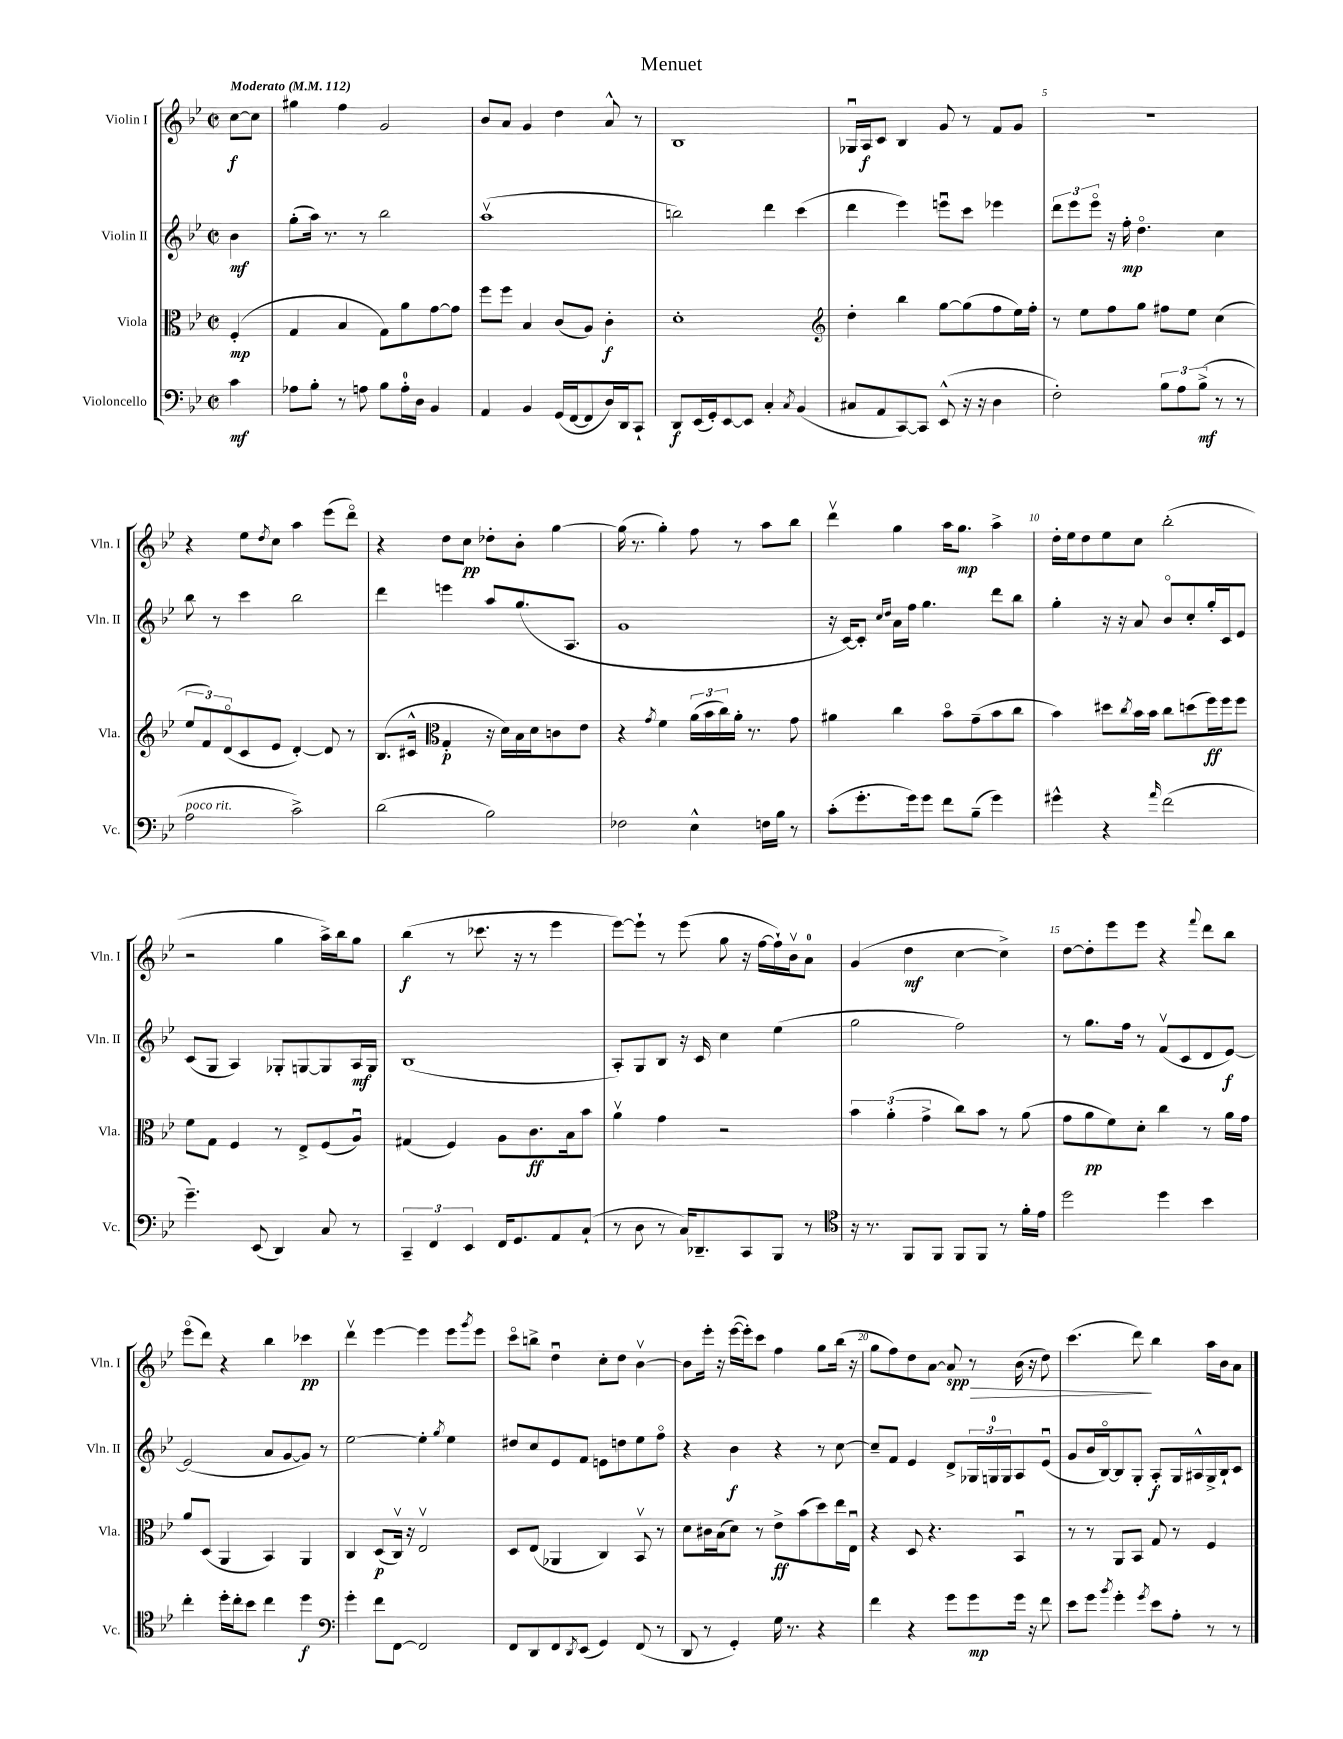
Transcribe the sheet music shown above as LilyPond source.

\header { title = "Menuet" }
<<
\new StaffGroup <<
\new Staff = "s0" \with { instrumentName = "Violin I" shortInstrumentName = "Vln. I" } {
    \clef treble \key bes \major \defaultTimeSignature \time 2/2 \partial 4 \tempo "Moderato" 4 = 112
    c''8~\f c''8 |
    gis''4 f''4 g'2 |
    bes'8 a'8 g'4 d''4 a'8-^ r8 |
    bes1 |
    ges16\downbow a16\f c'8 bes4 g'8 r8 f'8 g'8 |
    R1 |
    r4 ees''8 \acciaccatura { d''8 } c''8 a''4 ees'''8( d'''8\flageolet) |
    r4 d''8 c''8\pp des''8-. bes'8-. g''4~ |
    g''16( r8. g''4-.) f''8 r8 a''8 bes''8 |
    d'''4\upbow g''4 a''16 g''8.\mp a''4-> |
    d''16-. ees''16 d''8 ees''8 c''8 bes''2-.( |
    r2 g''4 a''16->) bes''16 g''8 |
    bes''4\f( r8 ces'''8. r16 r8 ees'''4 |
    ees'''8~) ees'''8-! r8 ees'''8( g''8 r16 f''16~ f''16-!) bes'16\upbow a'8-0 |
    g'4( d''4\mf c''4~ c''4->) |
    d''8~ d''8-. ees'''8 ees'''8 r4 \appoggiatura { f'''8 } d'''8 bes''8 |
    ees'''8\flageolet( d'''8) r4 bes''4 ces'''4\pp |
    d'''4\upbow ees'''4~ ees'''4 ees'''8 \acciaccatura { g'''8 } ees'''8 |
    c'''8\flageolet b''8-> d''4\downbow c''8-. d''8 bes'4~\upbow |
    bes'8 ees'''16-. r16 ees'''16~( ees'''16-.) c'''8 f''4 g''8 bes''16( r16 |
    g''8 f''8) d''8 a'8~ a'8\spp\> r8 bes'16( r16 d''8) |
    c'''4.( d'''8\!) bes''4 a''16 bes'16 a'8 \bar "|." |
}
\new Staff = "s1" \with { instrumentName = "Violin II" shortInstrumentName = "Vln. II" } {
    \clef treble \key bes \major \defaultTimeSignature \time 2/2 \partial 4
    bes'4\mf |
    g''8-.( a''16) r8. r8 bes''2 |
    a''1\upbow( |
    b''2) d'''4 c'''4( |
    d'''4 ees'''4) e'''8\downbow c'''8 ees'''4 |
    \tuplet 3/2 { d'''8 ees'''8 ees'''8\flageolet } r16 f''16-.\mp d''4.\flageolet c''4 |
    bes''8 r8 c'''4 bes''2 |
    d'''4 e'''4 a''8 g''8.( a8. |
    g'1 |
    r16 c'16~) c'8-. \grace { c''16 d''16 } a'16 f''16 g''4. d'''8 bes''8 |
    g''4-. r16 r16 a'8 bes'8\flageolet c''8-. g''16-. c'16 ees'8 |
    c'8( g8 a4) ges8-. g8~ g8 a16\mf g16 |
    bes1( |
    a8-.) g8 bes8 r16 c'16 c''4 ees''4( |
    g''2 f''2) |
    r8 g''8. f''16 r8 f'8\upbow( c'8 d'8 ees'8~\f) |
    ees'2( a'8 g'8~ g'8) r8 |
    ees''2~ ees''4-. \acciaccatura { g''8 } ees''4 |
    dis''8 c''8 ees'8 f'8 e'8 d''8 ees''8 f''8\flageolet |
    r4 bes'4\f r4 r8 c''8~ |
    c''8-- f'8 ees'4 d'8-> \tuplet 3/2 { ges16 g16-0 g16 } a8 ees'8\downbow( |
    g'8 bes'16 bes16~\flageolet) bes8 g8-. a8-.\f g16 ais16-^ g16-> bes16-! c'8 \bar "|." |
}
\new Staff = "s2" \with { instrumentName = "Viola" shortInstrumentName = "Vla." } {
    \clef alto \key bes \major \defaultTimeSignature \time 2/2 \partial 4
    f4-.\mp( |
    g4 bes4 g8) a'8 g'8~ g'8 |
    f''8 f''8 bes4 c'8( a8) c'4-.\f |
    d'1-. |
    \clef treble d''4-. bes''4 g''8~ g''8( f''8 ees''16) f''16-. |
    r8 ees''8 f''8 g''8 fis''8 ees''8 c''4( |
    \tuplet 3/2 { ees''8 f'8) d'8\flageolet( } c'8 ees'8 d'4~-.) d'8 r8 |
    bes8.( cis'16-^ \clef alto g4-.\p r16 d'16) bes16 d'16 c'8 ees'8 |
    r4 \acciaccatura { g'8 } f'4 \tuplet 3/2 { a'16( bes'16 c''16) } a'16-. r8. g'8 |
    ais'4 c''4 bes'8\flageolet g'8--( bes'8 c''8 |
    bes'4) dis''8 \acciaccatura { c''8 } bes'16 bes'16 c''8 d''8( f''16\ff) f''16 f''8 |
    f'8 g8 f4 r8 ees8-> f8( a8\downbow) |
    gis4( f4) a8 c'8.\ff bes16 bes'8 |
    a'4\upbow g'4 r2 |
    \tuplet 3/2 { bes'4 a'4-.( g'4-> } c''8) bes'8 r8 a'8( |
    g'8 a'8\pp f'8) d'8-. c''4 r8 a'16 g'16 |
    a'8 d8( a,4 bes,4) a,4 |
    c4 d8\p( c16\upbow) r16 ees2\upbow |
    d8 ees8( aes,4 c4) bes,8\upbow r8 |
    d'8 cis'16 bes16( d'8) r8 ees'8->\ff bes'8( d''8) ees''16 ees16\downbow |
    r4 d8 r4. bes,4\downbow |
    r8 r8 a,8 bes,8 g8 r8 f4 \bar "|." |
}
\new Staff = "s3" \with { instrumentName = "Violoncello" shortInstrumentName = "Vc." } {
    \clef bass \key bes \major \defaultTimeSignature \time 2/2 \partial 4
    c'4\mf |
    aes8 bes8-. r8 a8 bes8 a16-0-. d16 bes,4 |
    a,4 bes,4 g,16( f,16~ f,8 d16) d,16 c,8-! |
    d,8\f ees,16( g,16-.) ees,8~ ees,8 c4-. \acciaccatura { c8 } bes,4( |
    cis8 a,8 c,8~) c,8 ees,8-^( r16 r16 d4 |
    f2-.) \tuplet 3/2 { bes8 a8 bes8->\mf( } r8 r8 |
    a2^\markup { \italic "poco rit." } c'2->) |
    d'2( bes2) |
    fes2 ees4-^ f16 bes16 r8 |
    c'8-.( g'8.-. g'16) g'8 f'8 bes8--( g'4) |
    gis'4-^ r4 \grace { a'16 } f'2( |
    g'4.--) ees,8( d,4) c8 r8 |
    \tuplet 3/2 { c,4-- f,4 ees,4 } f,16 g,8. a,8 c8-!( |
    r8 d8 r8 c16) des,8.-- c,8 bes,,8 r8 |
    \clef tenor r16 r8. f,8 f,8 f,8 f,8 r8 f'16-. ees'16 |
    d''2 d''4 bes'4 |
    c''4-. d''16-. c''16-. bes'8 c''4 d''4\f |
    \clef bass g'4-. f'8 f,8~ f,2 |
    f,8 d,8 f,8 \acciaccatura { d,8 } ees,8( g,4) f,8( r8 |
    d,8 r8 g,4-.) g16 r8. r4 |
    f'4 r4 g'8 g'8\mp g'16 r16 f'8 |
    ees'8 g'8 \acciaccatura { bes'8 } g'4-. \acciaccatura { g'8 } ees'8 a8-. r8 r8 \bar "|." |
}
>>
>>
\layout { \context { \Score \override BarNumber.break-visibility = ##(#f #t #t) barNumberVisibility = #(every-nth-bar-number-visible 5) } }
